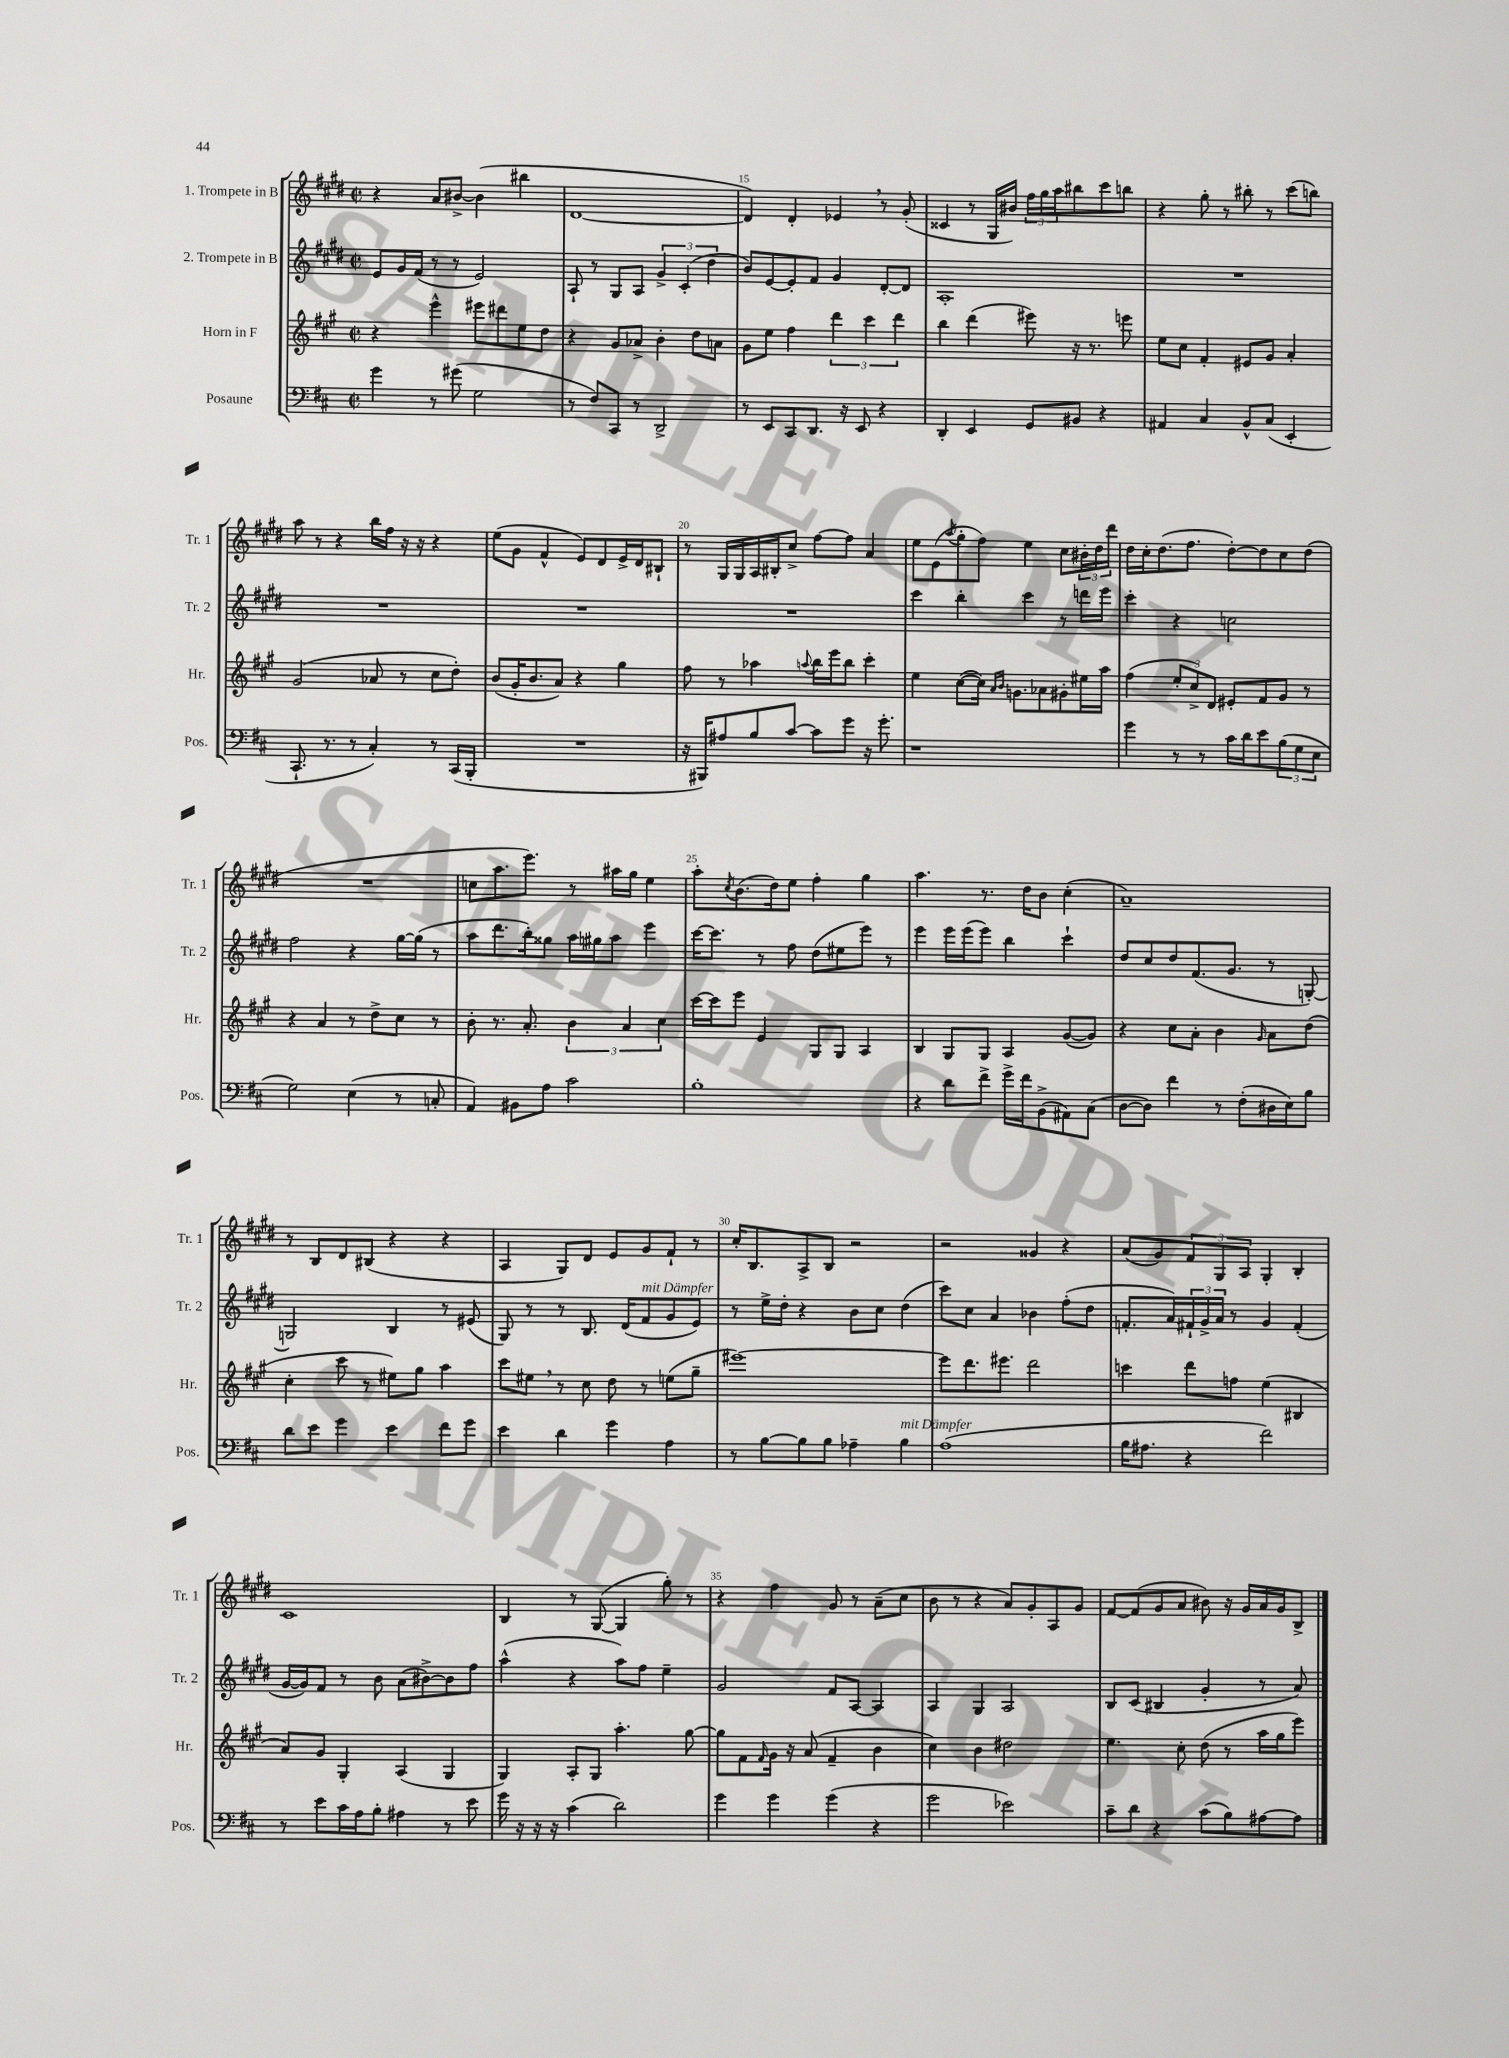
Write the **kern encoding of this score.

**kern	**kern	**kern	**kern
*staff4	*staff3	*staff2	*staff1
*clefF4	*clefG2	*clefG2	*clefG2
*k[f#c#]	*k[f#c#g#]	*k[f#c#g#d#]	*k[f#c#g#d#]
*M2/2	*M2/2	*M2/2	*M2/2
*met(c|)	*met(c|)	*met(c|)	*met(c|)
4g\	4r	8e/L	4r
.	.	16g#/L	.
.	.	(16f#/JJ	.
8r	4eee^^\	8r	8a/L
(8g#\	.	8r	[8b#^/J
2G\	8eee#\L	2e/)	(4b#\]
.	8ddd#\	.	.
.	8ee\	.	4bb#\
.	8dd\J	.	.
=	=	=	=
8r	4r	8A`/	[1d#
8F#/L)	.	8r	.
8CC#/J	8g#/L	8G#/L	.
8r	8a-^/J	8A/J	.
2DD^/	4b'\	6g#^/	.
.	.	(6c#'/	.
.	8dd\L	.	.
.	.	6dd#\	.
.	8a\J	.	.
=	=	=	=
8r	8g#\L	8b/L)	4d#/])
8EE/L	8ee\J	[8e/	.
8CC#/	4ff#\	8e'/]	4d#'/
8.DD/J	.	8f#/J	.
.	6ddd\	4g#/	4e-/
16r	.	.	.
8EE/	.	.	.
.	6ccc#\	.	.
4r	.	[8d#'/L	8r
.	6ddd\	.	.
.	.	8d#/]J	(8g#'/
=	=	=	=
4DD'/	4bb\	1A'	4c##/
4EE/	(4ddd\	.	8r
.	.	.	16G#/LL
.	.	.	16b#/JJ)
8GG/L	8eee#\)	.	24ff#\LL
.	.	.	24gg#\
.	.	.	24aa\J
8BB#/J	16r	.	8bb#\
.	8.r	.	.
4r	.	.	8ccc#\
.	8eee\	.	8bb\J
=	=	=	=
4AA#/	8ee\L	1r	4r
.	8cc#\J	.	.
4C#/	4f#'/	.	8gg#'\
.	.	.	8r
8BB^^/L	8e#/L	.	8bb#'\
(8C#/J	8g#/J	.	8r
4EE'/	4a'/	.	(8ccc#\L
.	.	.	8bb\J)
=	=	=	=
8.CC#`/	(2g#/	1r	8aa\
.	.	.	8r
8.r	.	.	.
.	.	.	4r
8r	.	.	.
4C#'/)	8a-/	.	16bb\LL
.	.	.	16ff#\JJ
.	8r	.	16r
.	.	.	16r
8r	8cc#\L	.	4r
(16CC#/LL	8dd'\J)	.	.
16BBB'/JJ	.	.	.
=	=	=	=
1r	(8b/L	1r	(8ee\L
.	16g#'/K	.	8g#\J
.	8.b/	.	.
.	.	.	4f#^^/
.	8a/J)	.	.
.	4r	.	8e/L)
.	.	.	8d#/
.	4gg#\	.	16e^/L
.	.	.	16d#/J
.	.	.	8B#`/J
=	=	=	=
16r	8ff#\	1r	8r
16BBB#/LK)	.	.	.
8A#/	8r	.	16G#/LL
.	.	.	16G#/
8B/	4aa-\	.	16A/
.	.	.	16B#'/J
[8c#/J	.	.	8cc#^/J
.	8qqaa/	.	.
8c#\]L	16bb\LL	.	[8ff#\L
.	16eee\J	.	.
8g\J	8bb\J	.	8ff#\]J
16r	4ccc#'\	.	4a/
8.g'\	.	.	.
=	=	=	=
1r	4ee\	4ccc#\	8ee\L
.	.	.	(8e\
.	.	.	8qaa/
.	([8cc#\L	4bb'\	8gg#'\
.	16cc#\]Jk)	.	8ff#\J)
.	16qqa/LL	.	.
.	16qqb/JJ	.	.
.	8.g\L	.	.
.	.	4ccc#\	4ee\
.	8a-\	.	.
.	8g#'\	8r	8cc#\L
.	16ee#\L	16ddd\LL	24b#'\L
.	.	.	24dd#\
.	16aa\JJ	16eee\JJ	.
.	.	.	24ddd#\JJ
=	=	=	=
4g\	(4ff#\	4ccc#'\	16dd#\LL
.	.	.	16cc#'\J
.	.	.	(8.dd#\
8r	12ee'/L	4r	.
.	.	.	8.ff#\J
.	12cc#^/)	.	.
8r	.	.	.
.	12d/J	.	.
16c#\LL	8e#'/L	2cc\	[8dd#'\L)
16d\J	.	.	.
8e\	8f#/	.	8dd#\]
(12B\	8g#/J	.	8cc#\
12G\	.	.	.
.	8r	.	(8dd#\J
12E\J	.	.	.
=	=	=	=
2G\)	4r	2ff#\	1r
.	4a/	.	.
(4E\	8r	4r	.
.	8dd^\L	.	.
8r	8cc#\J	[16gg#\LL	.
.	.	(16gg#\]JJ	.
8C'/	8r	8r	.
=	=	=	=
4AA/)	8b'\	8aa\L	8cc\L
.	8.r	8.ddd#\	8.aa\
8BB#\L	.	.	.
.	8.a'/	16bb'\k)	8.eee\J)
8A\J	.	8gg##\J	.
2c#\	6b\	16aa\LL	8r
.	.	16gg#\J	.
.	.	8aa\J	16aa#\LL
.	6a/	.	.
.	.	.	16gg#\JJ
.	.	4eee\	4ee\
.	6cc#\	.	.
=	=	=	=
1B'	[16ccc#\LL	[16ccc#\LK	8aa'\L
.	16ccc#\]J	8.ccc#\]J	.
.	.	.	8qcc#/
.	8eee\J	.	(8.b\
.	4e/	8r	.
.	.	.	16dd#\k)
.	.	8ff#\	8ee\J
.	8G#/L	(8dd#\L	4ff#'\
.	8G#/J	8ee#\	.
.	4A/	8eee\J)	4gg#\
.	.	8r	.
=	=	=	=
4r	4B/	4eee\	4.aa\
8d\L	8G#/L	16eee\LL	.
.	.	(16eee\J	.
8f#^\J	8G#/J	8eee\J)	8.r
16g^\LL	4A/	4bb\	.
16f#\J	.	.	16dd#\LK
(8BB^\	.	.	8b\J
8AA#\)	([8g#/L	4ccc#`\	(4cc#'\
(8C#\J	8g#/]J)	.	.
=	=	=	=
[8D\L	4r	8dd#/L	1a~)
8D\]J)	.	8cc#/	.
4f#\	8cc#\L	8dd#/	.
.	8a'\J	(8.f#/	.
8r	4b\	.	.
.	.	8.g#/J	.
(8F#'\L	.	.	.
.	16qqg#/	.	.
16D#\L	8a\L	8r	.
16E\J)	.	.	.
8B\J	(8dd\J	[8G'/)	.
=	=	=	=
8d\L	4cc#'\	2G/]	8r
8e\J	.	.	8B/L
4g\	8ccc#\	.	8d#/
.	8r	.	(8B#/J
4e\	8ee#\L)	4B/	4r
.	8gg#\J	.	.
8f#\L	4aa\	8r	4r
8g\J	.	(8e#/	.
=	=	=	=
4e\	8ccc#\L	8G#/)	4A/
.	8ee#\J	8r	.
4d\	8r	8r	8G#/L)
.	8cc#\	8.B/	8d#/J
4g\	8dd\	.	8e/L
.	.	(16d#/LK	.
.	8r	8f#/	8g#/
4A\	(8ee\L	8g#/	8f#`/J
.	8gg#~\J	8e/J)	8r
=	=	=	=
8r	[1eee#)	8r	16cc#'/LK
.	.	.	8.B/
[8B\L	.	16ee^\LL	.
.	.	16dd#'\JJ	.
8B\]	.	4r	8A^/
8B\J	.	.	8B/J
4A-~\	.	8b\L	2r
.	.	8cc#\J	.
4B\	.	(4dd#\	.
=	=	=	=
(1A	8eee#\]L	8ccc#\L)	2r
.	8.ddd\	8cc#\J	.
.	.	4a/	.
.	8.eee#\J	.	.
.	2ddd\	4b-\	4g##/
.	.	(8ff#'\L	4r
.	.	8dd#\J	.
=	=	=	=
16B\LK	4ccc\	8.f'/L	(8a/L
8.A#\J	.	.	.
.	.	.	8g#/)
.	.	16a/L)	.
4r	8ddd\L	24f#`/	12f#/
.	.	24g#^/	.
.	.	24a/JJ	12G#/
.	8ff\J	8r	.
.	.	.	12A/J
2f#\)	(4ee\	4g#/	4G#'/
.	4B#/	(4f#'/	4B'/
=	=	=	=
8r	8a/L)	[16g#/LL	1c#
.	.	16g#/]J)	.
8e\L	8g#/J	8f#/J	.
16c#\L	4G#'/	8r	.
16A\J	.	.	.
8B'\J	.	8b\	.
4A#\	(4A/	(8a\L	.
.	.	[8b#^\)	.
8r	4G#/	8b#\]	.
8e\	.	8ff#\J	.
=	=	=	=
16g\	4G#/)	(4aa^^\	4B/
16r	.	.	.
16r	.	.	.
16r	.	.	.
(4c#\	8A'/L	4r	8r
.	8G#/J	.	([8G#/
2d\)	4.aa'\	8aa\L)	4G#/]
.	.	8ff#\J	.
.	.	4ee~\	8gg#'\)
.	[8gg#\	.	8r
=	=	=	=
4g\	8gg#\]L	2g#/	4r
.	8f#\	.	.
.	16qqf#/	.	.
4g\	16g#\Jk	.	4ff#\
.	16r	.	.
.	(8a/	.	.
(4g\	4f#~/	8f#/L	8g#/
.	.	[8A/J	8r
4r	4b\	4A/]	(8a~\L
.	.	.	8cc#\J
=	=	=	=
2g\	4cc#\)	4A/	8b\
.	.	.	8r
.	4b\	4G#/	4r
2e-\)	2dd#\	2A/	8a/L)
.	.	.	8g#'/
.	.	.	8A/
.	.	.	8g#/J
=	=	=	=
8c#~\L	4.ee\	8B/L	[8f#/L
8d\J	.	(8c#/J	(8f#/]
4r	.	4B#/	8g#/
.	8cc#'\	.	8a/J
(8c#\L	(8dd\	4g#'/	8b#\)
8B\)	8r	.	16r
.	.	.	16g#/LL
[8A#\	16aa\LL	8r	16a/
.	16gg#\J	.	16g#/J
8A#\]J	8eee\J)	8a/)	8B^/J
==	==	==	==
*-	*-	*-	*-
